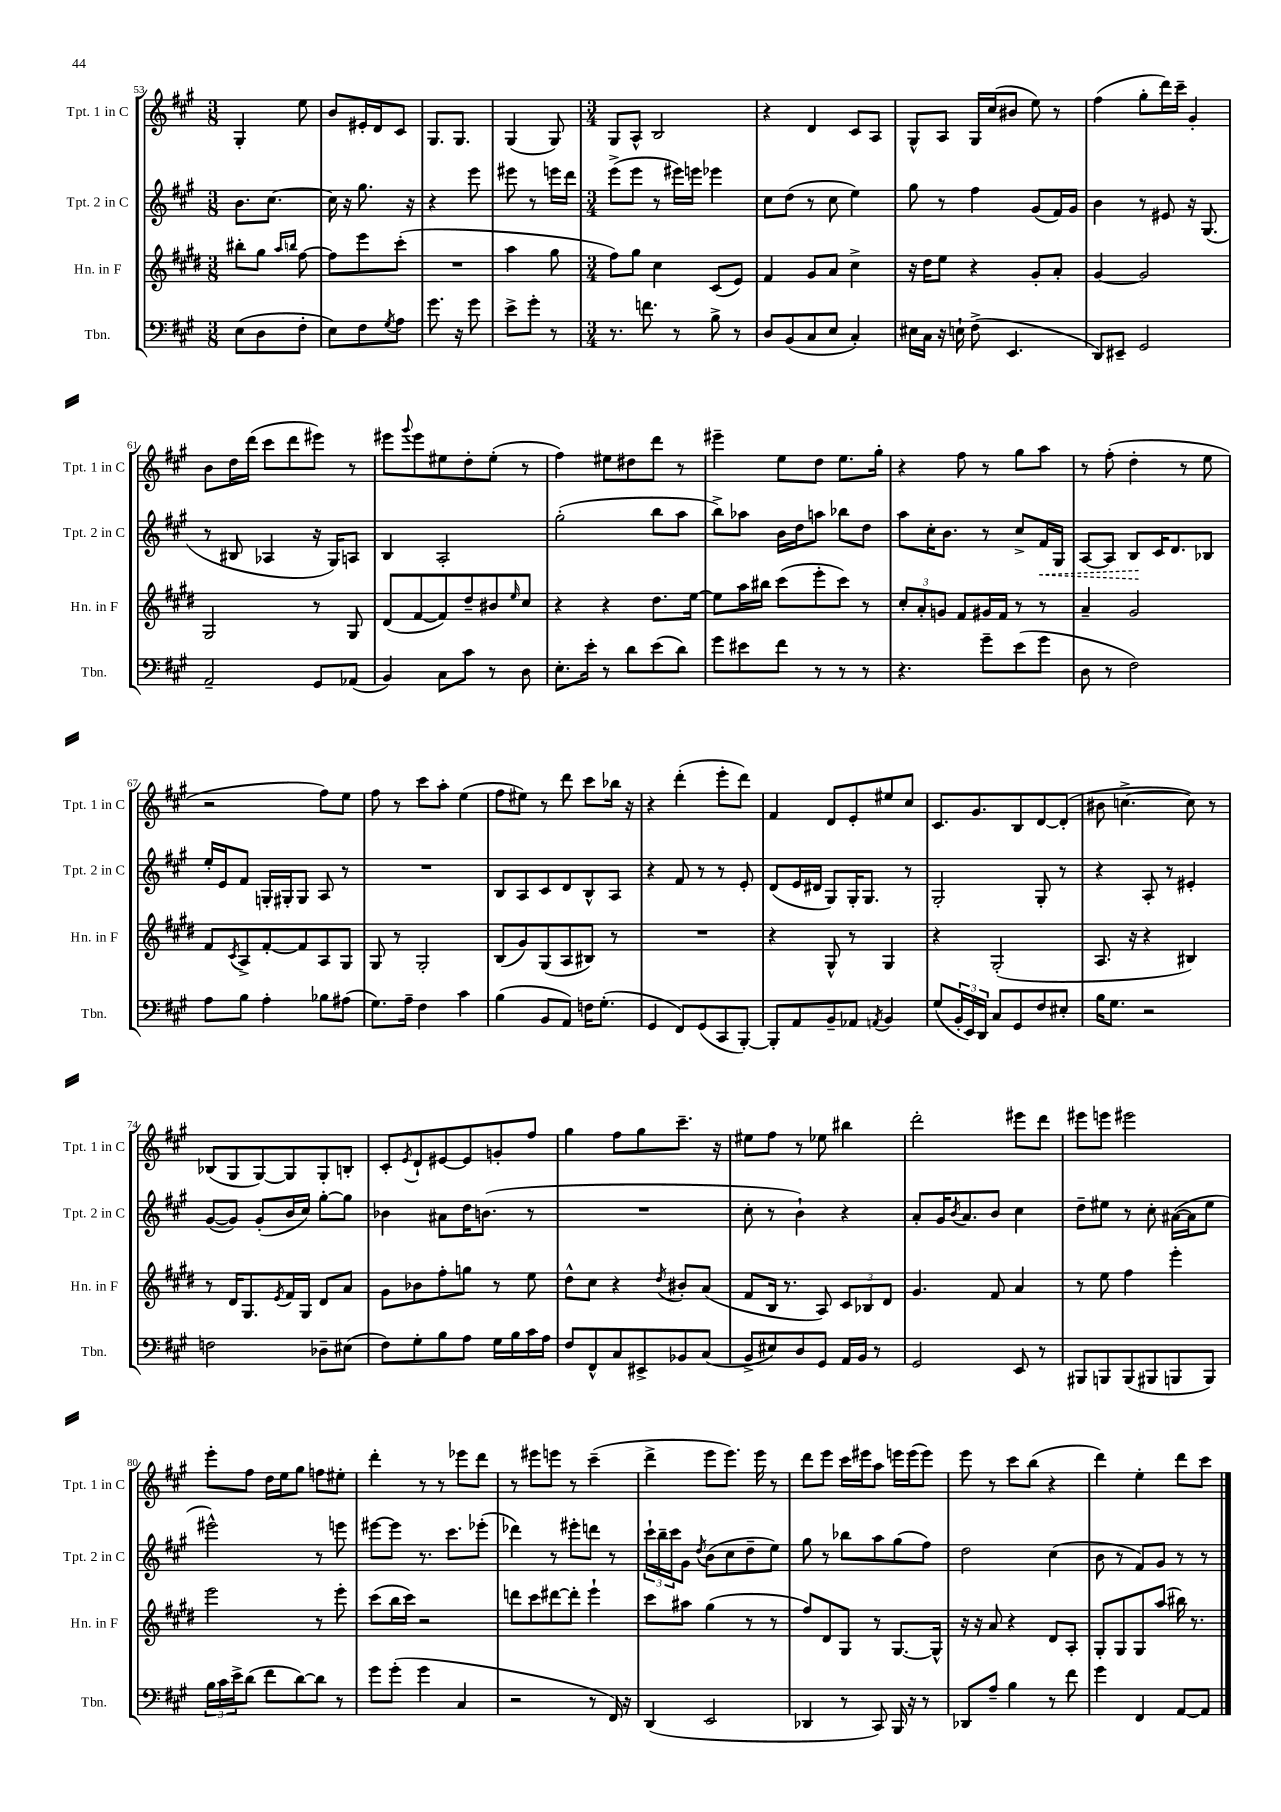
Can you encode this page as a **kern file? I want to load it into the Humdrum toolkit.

**kern	**kern	**kern	**dynam	**kern
*part4	*part3	*part2	*part2	*part1
*staff4	*staff3	*staff2	*staff2	*staff1
*I"Tbn.	*I"Hn. in F	*I"Tpt. 2 in C	*	*I"Tpt. 1 in C
*I'Tbn.	*I'Hn. in F	*I'Tpt. 2 in C	*	*I'Tpt. 1 in C
*clefF4	*clefG2	*clefG2	*	*clefG2
*k[f#c#g#]	*k[f#c#g#d#]	*k[f#c#g#]	*	*k[f#c#g#]
*M3/8	*M3/8	*M3/8	*	*M3/8
=53	=53	=53	=53	=53
(8E\L	8bb#X'\L	8.b\L	.	4G#'/
8D\	8gg#\J	.	.	.
.	.	[8.cc#\J	.	.
.	16qqaa/LL	.	.	.
.	16qqbbn/JJ	.	.	.
8F#'\J	[8ff#\	.	.	8ee\
=54	=54	=54	=54	=54
8E\L)	8ff#\L]	16cc#\]	.	8b/L
.	.	16r	.	.
8F#\	8eee\	8.gg#\	.	16e#X'/L
.	.	.	.	16d/J
8qG#/	.	.	.	.
8A\J	(8ccc#'\J	.	.	8c#/J
.	.	16r	.	.
=55	=55	=55	=55	=55
8.g#\	4.r	4r	.	8.G#/L
16r	.	.	.	8.G#/J
8g#\	.	8eee\	.	.
=56	=56	=56	=56	=56
8e^\L	4aa\	8eee#X\	.	(4G#/
8g#'\J	.	8r	.	.
8r	8gg#\	16eeen\LL	.	8G#/)
.	.	16ddd\JJ	.	.
=57	=57	=57	=57	=57
*M3/4	*M3/4	*M3/4	*	*M3/4
8.r	8ff#\L)	(8eee^\L	.	8G#/L
.	8gg#\J	8eee\J	.	8A^^/J
8.fn\	.	.	.	.
.	4cc#\	8r	.	2B/
8r	.	16eee#X\LL)	.	.
.	.	16eeen\JJ	.	.
8B^\	(8c#/L	4eee-X\	.	.
8r	8e/J)	.	.	.
=58	=58	=58	=58	=58
8D/L	4f#/	8cc#\L	.	4r
(8BB/	.	(8dd\J	.	.
8C#/	8g#/L	8r	.	4d/
8E/J	8a/J	8cc#\	.	.
4C#'/)	4cc#^\	4ee\)	.	8c#/L
.	.	.	.	8A/J
=59	=59	=59	=59	=59
16E#X\LL	16r	8gg#\	.	8G#^^/L
16C#\JJ	16dd#\KL	.	.	.
16r	8ee\J	8r	.	8A/J
16En`\	.	.	.	.
(8F#^\	4r	4ff#\	.	16G#/LL
.	.	.	.	(16cc#/J
4.EE/	.	.	.	8b#X/J
.	8g#'/L	(8g#/L	.	8ee\)
.	8a'/J	16f#/L)	.	8r
.	.	16g#/JJ	.	.
=60	=60	=60	=60	=60
8DD/L)	[4g#/	4b\	.	(4ff#\
8EE#X~/J	.	.	.	.
2GG#/	2g#/]	8r	.	8gg#'\L
.	.	8e#X/	.	16ddd\L)
.	.	.	.	16ccc#~\JJ
.	.	16r	.	4g#'/
.	.	(8.G#/	.	.
!!LO:LB:g=z
=61	=61	=61	=61	=61
2AA~/	2G#/	8r	.	8b\L
.	.	8B#X/	.	16dd\L
.	.	.	.	(16ddd\JJ
.	.	4A-X/	.	8ccc#\L
.	.	.	.	8ddd\
8GG#/L	8r	16r	.	8eee#X\J)
.	.	16G#/KL)	.	.
(8AA-X/J	8G#/	8An/J	.	8r
=62	=62	=62	=62	=62
4BB/)	(8d#/L	4B/	.	8eee#X\L
.	.	.	.	8qqggg#/
.	[8f#/	.	.	8eee#\
8C#\L	8f#/])	2A'/	.	8ee#X\
8c#\J	8dd#~/	.	.	8dd'\
8r	8b#X/	.	.	(8ee#'\J
.	16qqee/	.	.	.
8D\	8cc#/J	.	.	8r
=63	=63	=63	=63	=63
8.E'\L	4r	(2gg#'\	.	4ff#\)
16e'\Jk	.	.	.	.
8r	4r	.	.	8ee#X\L
8d\L	.	.	.	8dd#X\
(8e\	8.dd#\L	8bb\L	.	8ddd\J
8d\J)	.	8aa\J	.	8r
.	[16ee\Jk	.	.	.
=64	=64	=64	=64	=64
8g#\L	8ee\L]	8bb^\L)	.	4eee#X~\
8e#X\	16aa\L	8aa-X\J	.	.
.	16bb#X\JJ	.	.	.
8f#\J	(8ccc#\L	16b\LL	.	8ee\L
.	.	16dd\J	.	.
8r	8eee'\	8aan\J	.	8dd\J
8r	8ccc#\J)	8bb-X\L	.	8.ee\L
8r	8r	8dd\J	.	.
.	.	.	.	16gg#'\Jk
=65	=65	=65	=65	=65
4.r	12cc#'/L	8aa\L	.	4r
.	12a'/	.	.	.
.	.	16cc#'\K	.	.
.	12gn/J	.	.	.
.	.	8.b\J	.	.
.	8f#/L	.	.	8ff#\
8g#~\L	16g#X/L	8r	.	8r
.	16f#/JJ	.	.	.
(8e\	8r	8cc#^/L	.	8gg#\L
!	!	!	!LO:HP:b	!
8g#\J	8r	16f#/L	<	8aa\J
.	.	16G#/JJ	.	.
=66	=66	=66	=66	=66
8D\	4a~/	[8A/L	.	8r
8r	.	8A/J]	.	(8ff#'\
2F#\)	2g#/	8B/L	.	4dd'\
.	.	16c#/K	[	.
.	.	8.d/	.	.
.	.	.	.	8r
.	.	8B-X/J	.	8ee\
!!LO:LB:g=z
=67	=67	=67	=67	=67
8A\L	8f#/L	16ee'/LL	.	2r
.	.	16e/J	.	.
.	8qc#/	.	.	.
8B\J	8A^/	8f#/J	.	.
4A'\	[8f#'/	16Gn'/LL	.	.
.	.	16G#X'/J	.	.
.	8f#/]	8G#/J	.	.
8B-X\L	8A/	8A/	.	8ff#\L)
(8A#X\J	8G#/J	8r	.	8ee\J
=68	=68	=68	=68	=68
8.G#\L)	8G#/	2.r	.	8ff#\
.	8r	.	.	8r
16A~\Jk	.	.	.	.
4F#\	2G#'/	.	.	8ccc#\L
.	.	.	.	8aa'\J
4c#\	.	.	.	(4ee\
=69	=69	=69	=69	=69
(4B\	(8B/L	8B/L	.	8ff#\L
.	8g#/)	8A/	.	8ee#X\J)
8BB/L	(8G#/	8c#/	.	8r
8AA/J)	8A/	8d/	.	8ddd\
16Fn\KL	8B#X/J)	8B^^/	.	8ccc#\L
(8.G#'\J	.	.	.	.
.	8r	8A/J	.	16bb-X\Jk
.	.	.	.	16r
=70	=70	=70	=70	=70
4GG#/	2.r	4r	.	4r
8FF#/L)	.	8f#/	.	(4ddd'\
(8GG#/	.	8r	.	.
8CC#/	.	8r	.	8eee'\L
[8BBB'/J)	.	8e'/	.	8ddd\J)
=71	=71	=71	=71	=71
8BBB'/L]	4r	(8d/L	.	4f#/
8AA/	.	16e/L	.	.
.	.	16d#X/JJ	.	.
8BB~/	8G#^^/	8G#/L)	.	8d/L
8AA-X/J	8r	16G#'/K	.	8e'/
.	.	8.G#/J	.	.
8qAAn/	.	.	.	.
4BB/	4G#/	.	.	8ee#X/
.	.	8r	.	8cc#/J
=72	=72	=72	=72	=72
(8G#/L	4r	2G#'/	.	8.c#/L
24BB'/L	.	.	.	.
24EE/)	.	.	.	.
.	.	.	.	8.g#/
24DD/JJ	.	.	.	.
8C#/L	(2G#'/	.	.	.
8GG#/	.	.	.	8B/
8F#/	.	8G#'/	.	[8d/
8E#X'/J	.	8r	.	(8d'/J]
=73	=73	=73	=73	=73
16B\KL	8.A/	4r	.	8b#X\
8.G#\J	.	.	.	.
.	.	.	.	[4.ccn^\
.	16r	.	.	.
2r	4r	8A'/	.	.
.	.	8r	.	.
.	4B#X/)	4e#X'/	.	8cc\])
.	.	.	.	8r
!!LO:LB:g=z
=74	=74	=74	=74	=74
2Fn\	8r	([8g#/L	.	(8B-X/L
.	16d#/KL	8g#/J])	.	8G#/
.	8.G#/	.	.	.
.	.	(8g#'/L	.	[8G#/)
.	8qe/	.	.	.
.	16f#/L	16b/L	.	8G#/]
.	16G#/JJ	16cc#/JJ)	.	.
8D-X~\L	8d#/L	[8gg#'\L	.	8G#'/
(8E#X\J	8a/J	8gg#\J]	.	8Bn'/J
=75	=75	=75	=75	=75
8F#\L)	8g#\L	4b-X\	.	8c#'/L
.	.	.	.	8qe/
8G#'\	8b-X\	.	.	8d`/
8B\	8ff#'\	8a#X\L	.	[8e#X/
8A\J	8ggn\J	16dd\K	.	8e#/]
.	.	(8.bn\J	.	.
16G#\LL	8r	.	.	8gn'/
16B\	.	.	.	.
16c#\	8ee\	8r	.	8ff#/J
16A\JJ	.	.	.	.
=76	=76	=76	=76	=76
8F#/L	8dd#^^\L	2.r	.	4gg#\
8FF#^^/	8cc#\J	.	.	.
8C#/	4r	.	.	8ff#\L
8EE#X^/	.	.	.	8gg#\
.	8qdd#/	.	.	.
8BB-X/	8b#X'/L	.	.	8.ccc#~\J
(8C#/J	(8a/J	.	.	.
.	.	.	.	16r
=77	=77	=77	=77	=77
8BB^/L	8f#/L	8cc#'\	.	8ee#X\L
8E#X/)	16B/Jk	8r	.	8ff#\J
.	8.r	.	.	.
8D/	.	4b`\)	.	8r
8GG#/J	8A/)	.	.	8ee-X\
16AA/LL	12c#/L	4r	.	4bb#X\
16BB/JJ	.	.	.	.
.	12B-X/	.	.	.
8r	.	.	.	.
.	12d#/J	.	.	.
=78	=78	=78	=78	=78
2GG#/	4.g#/	8a'/L	.	2ddd'\
.	.	16g#/K	.	.
.	.	8qb/	.	.
.	.	8.a/	.	.
.	8f#/	8b/J	.	.
8EE/	4a/	4cc#\	.	8eee#X\L
8r	.	.	.	8ddd\J
=79	=79	=79	=79	=79
8BBB#X/L	8r	8dd~\L	.	8eee#X\L
8BBBn/	8ee\	8ee#X\J	.	8eeen\J
(8BBB/	4ff#\	8r	.	2eee#X\
8BBB#X/	.	8cc#'\	.	.
8BBBn/	4eee'\	([16a#X\LL	.	.
.	.	16a#\J]	.	.
8BBB/J)	.	8ee#\J	.	.
!!LO:LB:g=z
=80	=80	=80	=80	=80
24B\LL	2eee\	2eee#X^^\)	.	8eee'\L
24c#\	.	.	.	.
24e^\J	.	.	.	.
(8d\J	.	.	.	8ff#\J
8f#\L	.	.	.	16dd\LL
.	.	.	.	16ee\J
[8d\)	.	.	.	8gg#\J
8d\J]	8r	8r	.	8ffn\L
8r	8eee'\	8eeen\	.	8ee#X'\J
=81	=81	=81	=81	=81
8g#\L	(8ccc#\L	[8eee#X\L	.	4ddd'\
(8g#'\J	16bb\L	8eee#\J]	.	.
.	16ccc#\JJ)	.	.	.
4g#\	2r	8.r	.	8r
.	.	.	.	8r
.	.	8.ccc#\L	.	.
4C#/	.	.	.	8eee-X\L
.	.	(8eee-X'\J	.	8ddd\J
=82	=82	=82	=82	=82
2r	8dddn\L	4ddd-X\)	.	8r
.	8ccc#\	.	.	8eee#X\L
.	[8ddd#X\	8r	.	8eeen\J
.	8ddd#'\J]	8eee#X'\L	.	8r
8r	4eee`\	8dddn\J	.	(4ccc#~\
16FF#/)	.	8r	.	.
16r	.	.	.	.
=83	=83	=83	=83	=83
(4DD/	8ccc#\L	24ccc#`\LL	.	4ddd^\
.	.	24bb~\	.	.
.	.	24ccc#\J	.	.
.	8aa#X\J	8g#\J	.	.
.	.	8qdd/	.	.
2EE/	(4gg#\	(8b\L	.	8eee\L
.	.	8cc#\	.	8.eee\J)
.	8r	8dd~\	.	.
.	.	.	.	16eee\
.	8r	8ee\J)	.	8r
=84	=84	=84	=84	=84
4DD-X/	8ff#/L)	8gg#\	.	8ddd\L
.	8d#/	8r	.	8eee\J
8r	8G#/J	8bb-X\L	.	16ccc#\LL
.	.	.	.	16eee#X\J
8CC#/)	8r	8aa\	.	8aa\J
16BBB/	[8.G#/L	(8gg#\	.	16eeen\LL
16r	.	.	.	(16eee\J
8r	.	8ff#\J)	.	8eee\J)
.	16G#^^/Jk]	.	.	.
=85	=85	=85	=85	=85
8DD-X/L	16r	2dd\	.	8eee\
.	16r	.	.	.
8A~/J	8a/	.	.	8r
4B\	4r	.	.	8ccc#\L
.	.	.	.	(8bb\J
8r	8d#/L	(4cc#\	.	4r
8f#\	8A'/J	.	.	.
=86	=86	=86	=86	=86
4g#\	8G#'/L	8b\	.	4ddd\)
.	8G#/	8r	.	.
4FF#/	8G#/	8f#/L)	.	4ee'\
.	(8aa/J	8g#/J	.	.
[8AA/L	16bb#X\)	8r	.	8ddd\L
.	8.r	.	.	.
8AA/J]	.	8r	.	8ccc#\J
==	==	==	==	==
*-	*-	*-	*-	*-
